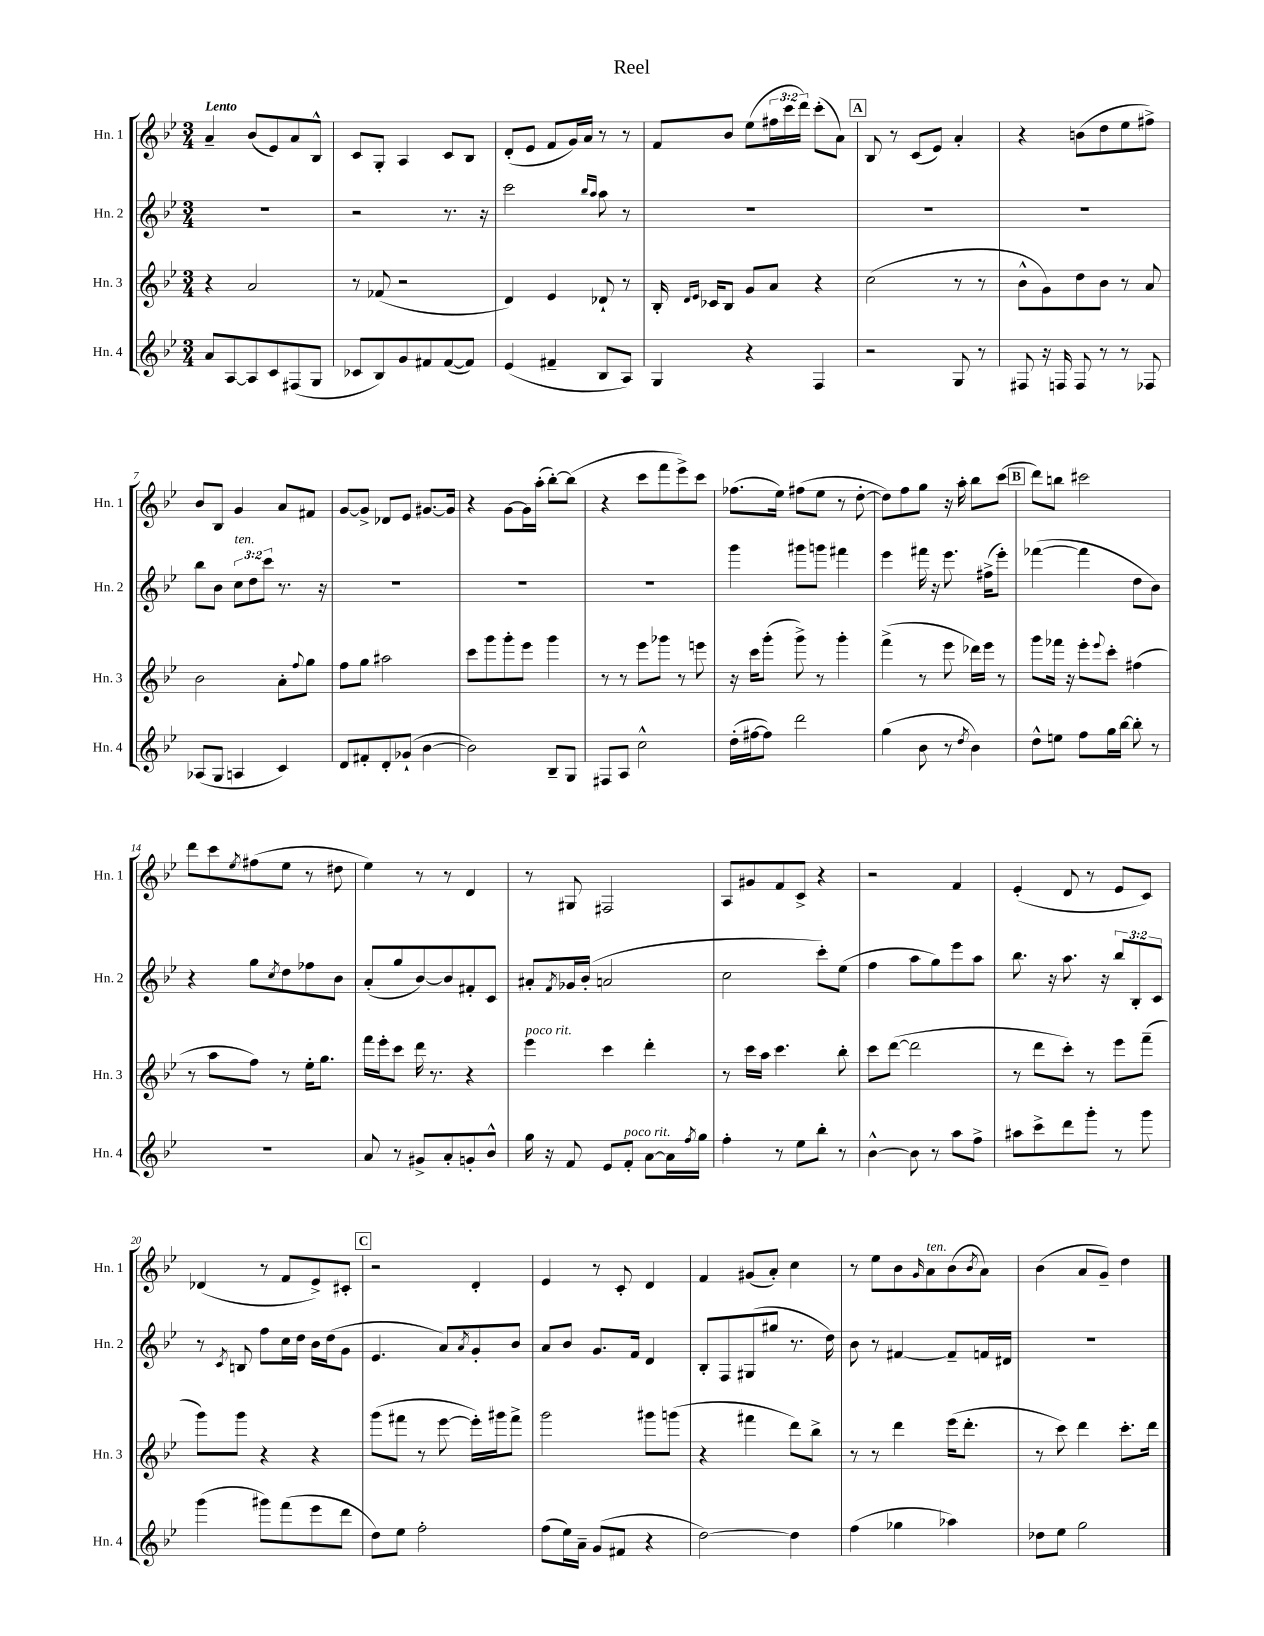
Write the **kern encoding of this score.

**kern	**kern	**kern	**kern
*staff4	*staff3	*staff2	*staff1
*clefG2	*clefG2	*clefG2	*clefG2
*k[b-e-]	*k[b-e-]	*k[b-e-]	*k[b-e-]
*M3/4	*M3/4	*M3/4	*M3/4
8a	4r	2.r	4a~
[8A	.	.	.
8A]	2a	.	(8b-
8c	.	.	8e-)
(8F#	.	.	8a
8G	.	.	8B-^^
=	=	=	=
8c-	8r	2r	8c
8B-)	(8f-	.	8G'
8g	2r	.	4A
8f#	.	.	.
([8f#	.	8.r	8c
8f#])	.	.	8B-
.	.	16r	.
=	=	=	=
(4e-	4d)	2ccc	(8d'
.	.	.	8e-
4f#~	4e-	.	8f
.	.	.	16g)
.	.	.	16a
.	.	16qqbb-	.
.	.	16qqaa	.
8B-	8d-`	8aa	8r
8A)	8r	8r	8r
=	=	=	=
4G	16B-'	2.r	8f
.	16qqd	.	.
.	16qqe-	.	.
.	16c-	.	.
.	8B-	.	8b-
4r	8g	.	(8ee-
.	8a	.	24ff#
.	.	.	24ccc
.	.	.	24ddd)
4F	4r	.	(8ccc'
.	.	.	8a)
=	=	=	=
2r	(2cc	2.r	8B-
.	.	.	8r
.	.	.	(8c
.	.	.	8e-)
8G	8r	.	4a'
8r	8r	.	.
=	=	=	=
8F#	8b-^^	2.r	4r
16r	8g)	.	.
16F	.	.	.
8F	8dd	.	(8b
8r	8b-	.	8dd
8r	8r	.	8ee-
8F-	8a	.	8ff#^)
=	=	=	=
(8A-	2b-	8bb-	8b-
8G	.	8b-	8B-
4A	.	12cc	4g
.	.	12dd	.
.	.	12ccc	.
4c)	8a'	8.r	8a
.	8qqff	.	.
.	8gg	.	8f#
.	.	16r	.
=	=	=	=
8d	8ff	2.r	[8g
8f#'	8gg	.	8g^]
8d'	2aa#	.	8d-
(8g-`	.	.	8e-
[4b-	.	.	[8.g#
.	.	.	16g#]
=	=	=	=
2b-])	8ccc	2.r	4r
.	8ggg	.	.
.	8ggg'	.	[8g
.	8eee-	.	16g]
.	.	.	(16aa'
8B-~	4ggg	.	[8bb-')
8G	.	.	(8bb-]
=	=	=	=
8F#	8r	2.r	4r
8A	8r	.	.
2cc^^	8eee-	.	8ccc
.	8ggg-	.	8fff
.	8r	.	8eee-^)
.	8eee	.	8ccc
=	=	=	=
(16dd'	16r	4ggg	(8.ff-
[16ff#	16ccc	.	.
8ff#])	(8ggg'	.	.
.	.	.	16ee-)
2ddd	8ggg^)	8ggg#	(8ff#
.	8r	8ggg	8ee-
.	4ggg'	4fff#	8r
.	.	.	[8dd'
=	=	=	=
(4gg	(4fff^	4eee-	8dd])
.	.	.	8ff
8b-	8r	16fff#	8gg
.	.	16r	.
8r	8eee-	8.eee-	16r
.	.	.	16aa'
8qdd	.	.	.
4b-)	16ddd-)	.	8bb-
.	16eee-	(16ff#^	.
.	8r	8eee-')	(8ccc
=	=	=	=
8dd^^	8ggg	([4fff-	8ddd)
8ee	16fff-	.	8bb
.	16r	.	.
8ff	8eee-'	4fff-]	2ccc#
.	8qqeee-	.	.
16gg	8ccc'	.	.
[16bb-	.	.	.
8bb-']	(4ff#	8dd	.
8r	.	8b-)	.
=	=	=	=
2.r	8r	4r	8ddd
.	8aa	.	8ccc
.	.	.	8qee-
.	8ff)	8gg	(8ff#
.	.	8qcc	.
.	8r	8dd	8ee-
.	16ee-'	8ff-	8r
.	8.gg	.	.
.	.	8b-	8dd#
=	=	=	=
8a	16fff	(8a'	4ee-)
.	16eee-'	.	.
8r	8ccc	8gg	.
8g#^	16ddd	[8b-)	8r
.	8.r	.	.
8a'	.	8b-]	8r
8g'	4r	8f#'	4d
8b-^^	.	8c	.
=	=	=	=
16gg	4eee-	8a#'	8r
16r	.	.	.
.	.	8qf	.
8f	.	16g-	8G#
.	.	(16b-'	.
8e-	4ccc	2a	2F#
8f'	.	.	.
[8a	4ddd'	.	.
16a]	.	.	.
8qff	.	.	.
16gg	.	.	.
=	=	=	=
4ff'	8r	2cc	8A
.	16ccc	.	8g#
.	16aa	.	.
8r	4.ccc	.	8f
8ee-	.	.	8c^
8bb-'	.	8ccc')	4r
8r	8bb-'	(8ee-	.
=	=	=	=
[4b-^^	8ccc	4ff	2r
.	([8ddd	.	.
8b-]	2ddd]	8aa	.
8r	.	8gg)	.
8aa	.	8eee-	4f
8ff^	.	8aa	.
=	=	=	=
8aa#	8r	8.bb-	(4e-'
8ccc^	8ddd	.	.
.	.	16r	.
8ddd	8ccc')	8.aa	8d
8ggg'	8r	.	8r
.	.	16r	.
8r	8eee-	12bb-	8e-
.	.	12B-'	.
8ggg	(8fff~	.	8c)
.	.	12c	.
=	=	=	=
(4ggg	8ggg)	8r	(4d-
.	.	8qc	.
.	8ggg	8B	.
8ggg#)	4r	8ff	8r
(8fff	.	16cc	8f
.	.	16dd	.
8eee-	4r	16b-	8e-^)
.	.	(16dd	.
8ddd	.	8g	8c#'
=	=	=	=
8dd)	(8ggg	4.e-	2r
8ee-	8fff#	.	.
2ff'	8r	.	.
.	[8eee-	8a)	.
.	.	8qa	.
.	16eee-'])	8g'	4d'
.	16ggg#	.	.
.	8fff#^	8b-	.
=	=	=	=
(8ff	2ggg	8a	4e-
16ee-)	.	8b-	.
16a~	.	.	.
(8g	.	8.g	8r
8f#	.	.	8c'
.	.	16f	.
4r	8ggg#	4d	4d
.	(8ggg	.	.
=	=	=	=
[2dd)	4r	8B-'	4f
.	.	8F	.
.	4fff#	(8G#	(8g#
.	.	8gg#	8a')
4dd]	8ddd)	8.r	4cc
.	8bb-^	.	.
.	.	16dd)	.
=	=	=	=
(4ff	8r	8b-	8r
.	8r	8r	8ee-
4gg-	4ddd	[4f#	8b-
.	.	.	16qqg
.	.	.	8a
4aa-)	(16eee-	8f#~]	(8b-
.	8.ddd'	.	.
.	.	.	8qb-
.	.	16f	8a)
.	.	16d#	.
=	=	=	=
8dd-	8r	2.r	(4b-
8ee-	8ccc)	.	.
2gg	4ddd	.	8a
.	.	.	8g~)
.	8.ccc'	.	4dd
.	16ddd	.	.
==	==	==	==
*-	*-	*-	*-
